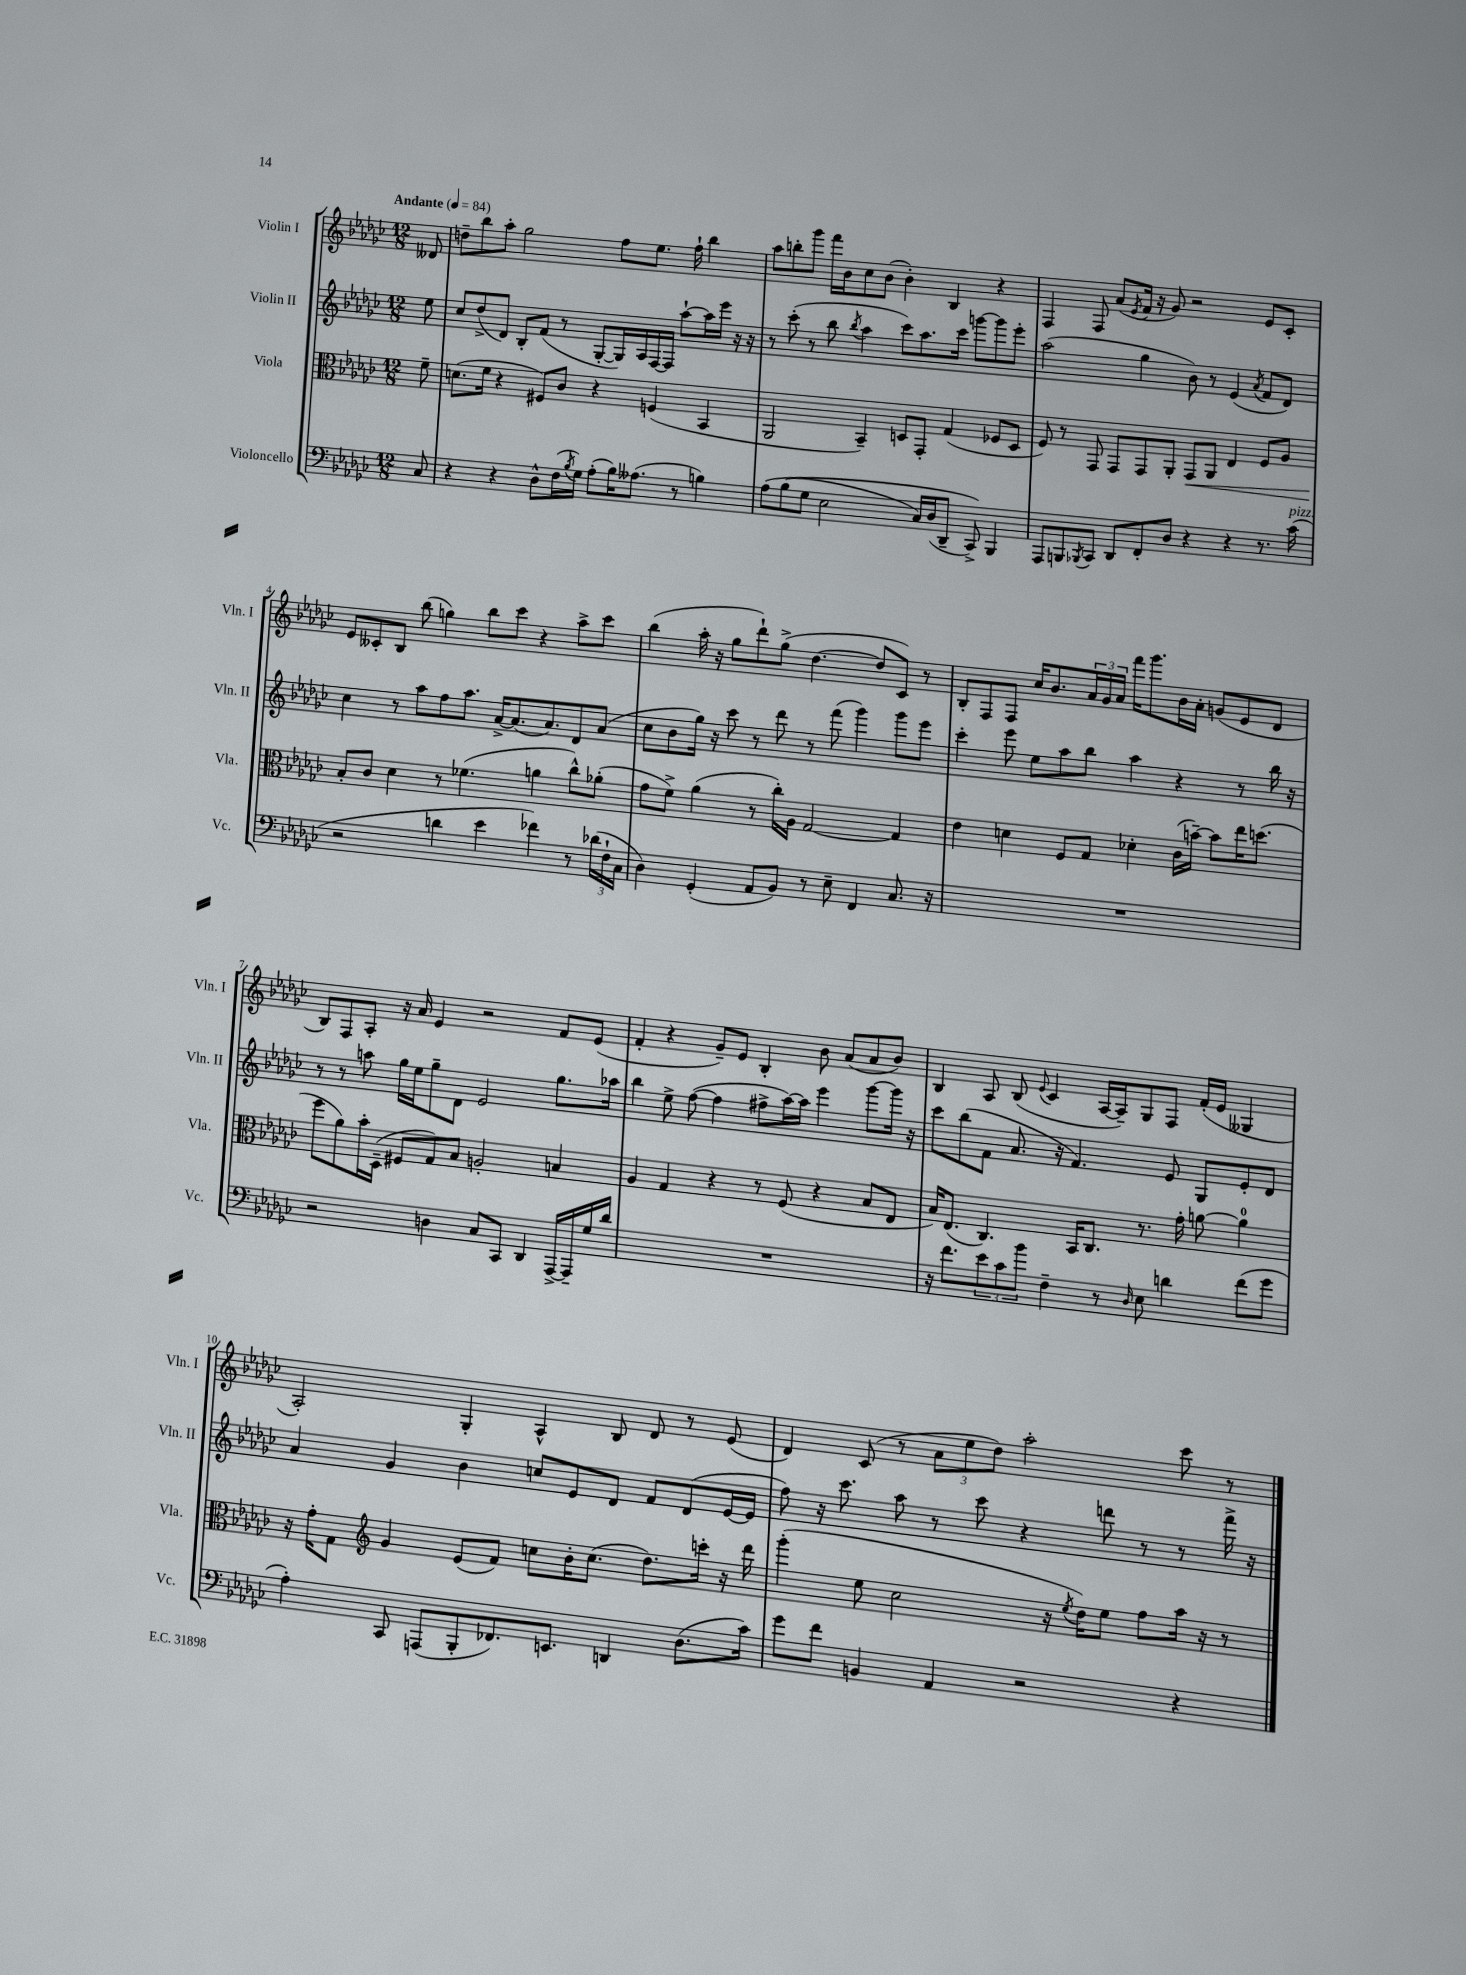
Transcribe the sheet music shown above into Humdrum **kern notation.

**kern	**kern	**kern	**kern
*staff4	*staff3	*staff2	*staff1
*clefF4	*clefC3	*clefG2	*clefG2
*k[b-e-a-d-g-c-]	*k[b-e-a-d-g-c-]	*k[b-e-a-d-g-c-]	*k[b-e-a-d-g-c-]
*M12/8	*M12/8	*M12/8	*M12/8
*MM84	*MM84	*MM84	*MM84
8C-	8f~	8ee-	8d--
=	=	=	=
4r	(8.d	8cc-	8dd~
.	.	(8dd-^	8bb-
.	16f	.	.
4r	4r	8d-)	8aa-'
.	.	8B-'	2gg-
8D-^^	8F#)	(8f	.
(16F	8c-	8r	.
8qB-	.	.	.
16G-)	.	.	.
(8A-'	4r	[8G-'	.
16B-)	.	16G-])	8ff
(8.A--	.	16A-	.
.	(4F	[16F	8.ee-
.	.	16F]	.
8r	.	[8aa-`	.
.	.	.	16ff`
4B)	4BB-	16aa-]	4bb-
.	.	16eee-	.
.	.	16r	.
.	.	16r	.
=	=	=	=
&(8A-	2AA-	8r	8aa-
(8B-	.	(8ccc-'	8bb'
8G-	.	8r	8ggg-
2E-	.	8bb-	16fff
.	.	.	16b-
.	.	8qbb-	.
.	4BB-~)	4aa-	8cc-
.	.	.	(8b-
.	8D	8ccc-)	4b-')
16C-)	8GG-'	8.aa-	.
(16D-	.	.	.
8DD-~	(4G-	.	4B-
.	.	16ccc-	.
8CC-^)&)	.	[8ggg	.
4BBB-	8F-	8ggg]	4r
.	8D	8eee-'	.
=	=	=	=
8AAA-	8F)	(2aa-	4F
8BBB	8r	.	.
8qBBB-	.	.	.
8CC-	8GG-	.	8F
8DD-	8GG-	.	(8a-
.	.	.	8qe-
8FF'	8GG-	4gg-	16f
.	.	.	16r
8D-	8AA-'	.	8g-)
4r	8GG-	8b-)	2r
.	8AA-	8r	.
4r	4E-	(4e-	.
.	.	8qa-	.
8.r	8F	8f	8e-
.	8A-	8d-)	8c-'
(16c-	.	.	.
=	=	=	=
2r	8B-'	4cc-	8e-
.	8c-	.	8c--'
.	4d-	8r	8B-
.	.	8aa-	(8bb-
4d	8r	8ff	4gg)
.	(4.f-	8.aa-	.
4e-	.	.	8bb-
.	.	[16a-^	.
.	.	(8.a-]	8ccc-
4f-)	4a	.	4r
.	.	8.a-)	.
8r	8cc-^^)	8d-	8aa-^
(24d-	(8a-'	(8a-	8ccc-
24F`	.	.	.
24C-	.	.	.
=	=	=	=
4D-)	8g-	8cc-	(4bb-
.	8f^)	8b-	.
(4GG-'	(4a-	16gg-)	16aa-'
.	.	16r	16r
.	.	8ccc-	8gg-
8AA-	8r	8r	8ddd-`)
8BB-)	16cc-')	8ddd-	(8gg-^
.	16A-	.	.
8r	[2G-	8r	[4.dd-
8E-~	.	(8fff	.
4FF	.	4ggg-)	.
.	.	.	8dd-]
8.C-	4G-]	8ggg-	8c-)
.	.	8eee-	8r
16r	.	.	.
=	=	=	=
1.r	4e-	4ccc-'	8B-'
.	.	.	8F
.	4d	8eee-	8F
.	.	8ee-	16cc-
.	.	.	8.b-
.	8F	8aa-	.
.	8G-	8bb-	24a-
.	.	.	24g-
.	.	.	24a-
.	4d-'	4aa-	16fff
.	.	.	8.ggg-
.	(16c-	4r	16b-
.	[16b~)	.	16a-'
.	8b]	.	(8g
.	16ee-	8r	8e-
.	(8.dd	.	.
.	.	16bb-	8d-
.	.	16r	.
=	=	=	=
2r	8ff	8r	8B-)
.	8a-)	8r	8F
.	16b-'	8aa	8A-'
.	(16D-~	.	.
.	8F#	16gg-	16r
.	.	16ee-	16a-
4D	8G-)	8gg-~	4e-
.	8B-	8d-	.
8C-	2A'	2e-	2r
8CC-	.	.	.
4DD-	.	.	.
[16AAA-^	4B	8.gg-	8f
16AAA-~]	.	.	.
16G-	.	.	(8e-
16d-	.	16aa-	.
=	=	=	=
1.r	4A-	4bb-	4f'
.	4G-	8ee-^	4r
.	.	([8ff	.
.	4r	4ff]	8g-~)
.	.	.	8e-
.	8r	8ff#^	4B-'
.	(8F	[16aa-)	.
.	.	16aa-]	.
.	4r	4eee-	8b-
.	.	.	(8a-
.	8B-	[8ggg-	8a-
.	8E-	16ggg-]	8b-)
.	.	16r	.
=	=	=	=
16r	16B-)	8ccc-	4B-
8.f	(8.E-	.	.
.	.	(8bb-	.
12e-	4.C-)	8f	8A-
12c-	.	.	.
.	.	8.a-	(8B-
12b-	.	.	.
.	.	.	8qqe-
4F~	.	.	4c-
.	.	16r	.
.	16BB-	4.f)	.
.	8.C-	.	.
8r	.	.	[16A-
.	.	.	16A-~])
16qqD-	.	.	.
8E-	8.r	.	8G-
4d	.	8e-	8F
.	16g-'	.	.
.	[8a	8G-	(16f'
.	.	.	16e-
(8f	4a]	8e-'	4G--
8g-	.	8d-	.
=	=	=	=
4A-')	16r	4a-	2A-')
.	16g-'	.	.
.	8G-	.	.
*	*clefG2	*	*
8CC-	4g-	4g-	.
(8AAA	.	.	.
8BBB-'	(8e-	4b-	4G-'
8.FF-)	8f)	.	.
.	8cc	8cc	4A-^^
8.EE	.	.	.
.	16b-'	8e-	.
.	(8.cc	.	.
4DD	.	8d-	8B-
.	8.dd-)	8f	8d-
(8.D-	.	(8d-	8r
.	16ccc'	.	.
.	16r	[16e-	(8e-
16c-)	16ddd-	16e-]	.
=	=	=	=
8g-	(4ggg-'	8ff)	4d-)
8f	.	16r	.
.	.	8.ccc-	.
4BB	8ee-	.	(8c-
.	2cc-	8aa-	8r
4AA-	.	8r	12a-
.	.	.	12ee-
.	.	8ccc-	.
.	.	.	12dd-)
2r	.	4r	2aa-'
.	16r	.	.
.	8qee-	.	.
.	16dd-)	.	.
.	8ee-	8ddd	.
.	8ff	8r	.
4r	16aa-	8r	8ccc-
.	16r	.	.
.	8r	16fff^	8r
.	.	16r	.
==	==	==	==
*-	*-	*-	*-
